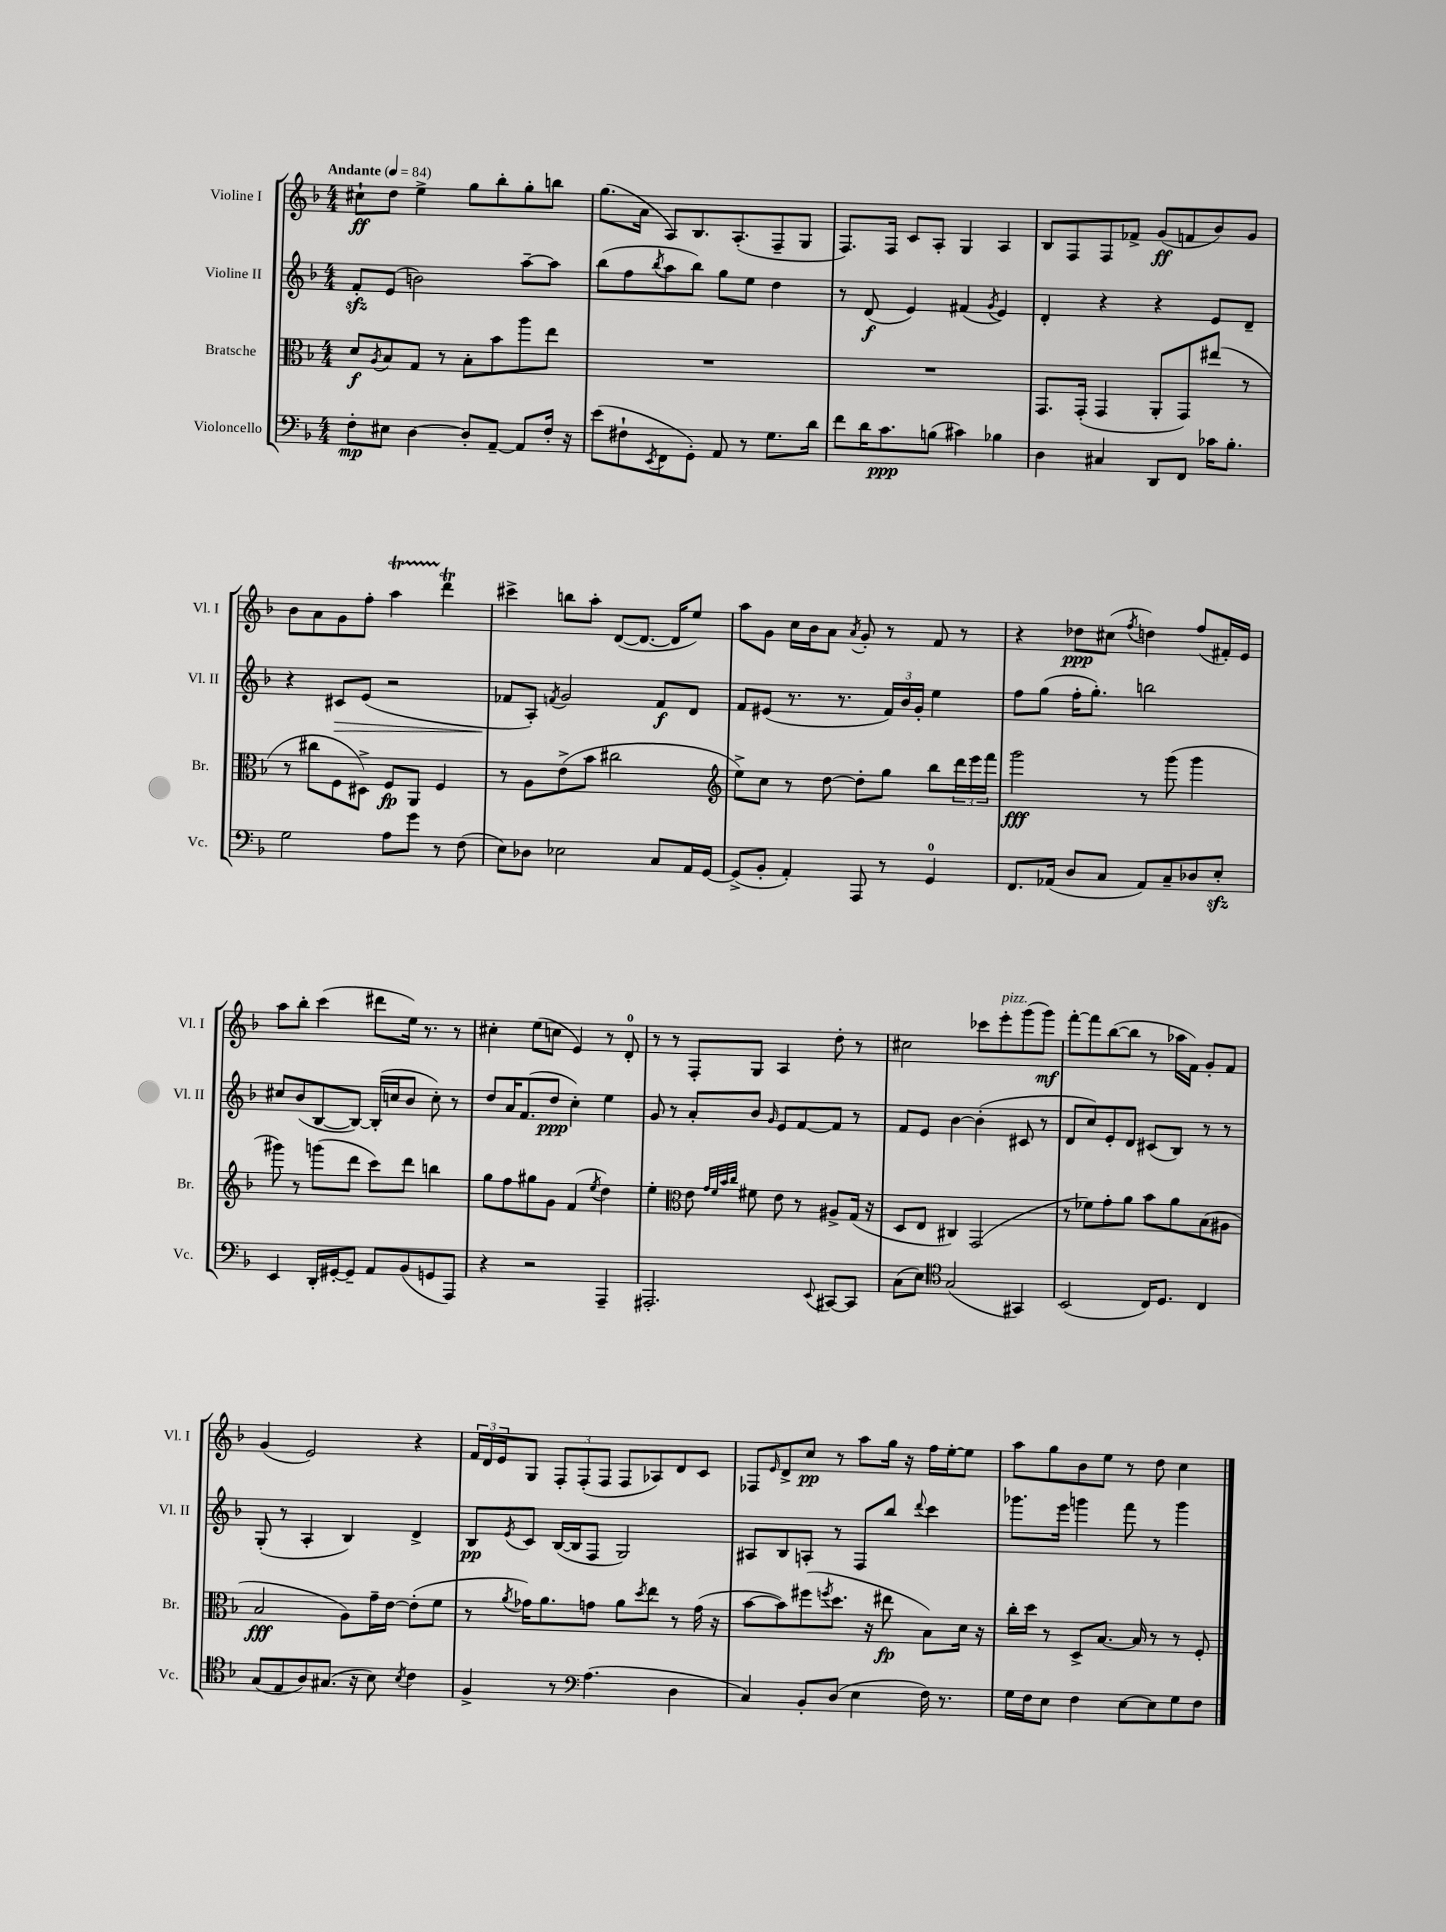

**kern	**kern	**kern	**kern
*staff4	*staff3	*staff2	*staff1
*clefF4	*clefC3	*clefG2	*clefG2
*k[b-]	*k[b-]	*k[b-]	*k[b-]
*M4/4	*M4/4	*M4/4	*M4/4
*MM84	*MM84	*MM84	*MM84
8F'	8d	8f'	8cc#`
.	8qA	.	.
8E#	8B-	(8e	8dd
[4D	8G	2b)	4ee^
.	8r	.	.
8D']	8B-'	.	8gg
[8AA~	8b-	.	8bb-'
8AA]	8aa	[8aa~	8gg'
16F'	8ee	8aa]	8bb
16r	.	.	.
=	=	=	=
(8e	1r	(8bb-	(8.gg
8F#`	.	8ff	.
.	.	.	16a
8qEE	.	8qbb-	.
8FF	.	8aa	8A)
8GG')	.	8bb-)	8.B-
8AA	.	8gg	.
.	.	.	(8.A'
8r	.	8ee	.
8.G	.	4dd	8F~
.	.	.	8G
16d	.	.	.
=	=	=	=
8f	1r	8r	8.F)
16d	.	(8d	.
8.c	.	.	16F
.	.	4e)	8c
(8B	.	.	8A'
4c#)	.	(4f#	4G
.	.	8qg	.
4B-	.	4e)	4A
=	=	=	=
4D	8.GG	4d'	8B-
.	.	.	8F
.	(16GG'	.	.
4C#	4GG	4r	8F
.	.	.	8f-^
8DD	8AA'	4r	(8g
8FF	8GG)	.	8f
16c-	(8ee#	8e	8b-)
8.B-'	.	.	.
.	8r	8d~	8g
=	=	=	=
2G	8r	4r	8b-
.	8cc#	.	8a
.	8F	8c#	8g
.	8D#^)	(8e	8ff'
8A	8F	2r	4aa
8g	8AA	.	.
8r	4F	.	4ddd
(8F	.	.	.
=	=	=	=
8E)	8r	8f-	4ccc#^
8D-	8A	8A')	.
.	.	8qf	.
2E-	(8e^	2g	8bb
.	8b-	.	8aa'
.	2cc#	.	([8d
.	.	.	8.d_
8C	.	8f	.
.	.	.	16d]
16AA	.	8d	8ee)
[16GG	.	.	.
=	=	=	=
*	*clefG2	*	*
(8GG^]	8ee^)	8f	8aa
8BB-'	8cc	(8e#	8g
4AA')	8r	8.r	16cc
.	.	.	16b-
.	[8dd	.	8a
.	.	8.r	.
.	.	.	8qa
8AAA	8dd']	.	8g'
8r	8gg	24f)	8r
.	.	24b-	.
.	.	24g'	.
4GG	8bb-	4ee	8f
.	24ddd	.	8r
.	24eee	.	.
.	24fff	.	.
=	=	=	=
8.FF	2ggg	8ff	4r
.	.	(8gg	.
(16AA-	.	.	.
8D	.	16ff'	8dd-
.	.	8.gg')	.
8C	.	.	(8cc#
.	.	.	8qff
8AA-)	8r	2bb	4dd)
8C~	(8ggg	.	.
8D-	4ggg	.	(8ff
8E'	.	.	16f#')
.	.	.	16e
=	=	=	=
4EE	8ggg#)	8cc#	8aa
.	8r	(8b-	8bb-'
16DD'	(8ggg	[8B-	(4ccc
[16GG#'	.	.	.
8GG#~]	8ddd	8B-_)	.
8AA	8ccc)	(16B-']	8ddd#
.	.	16cc	.
(8BB-	8ddd	8b-	16ee)
.	.	.	8.r
8GG	4bb	8cc')	.
8AAA)	.	8r	8r
=	=	=	=
4r	8gg	8dd	4cc#'
.	8ff	16a	.
.	.	(8.f	.
2r	8gg#	.	(8ee
.	8g	8dd	8cc
.	(4f	4cc')	4e)
.	8qee	.	.
4AAA~	4dd)	4ee	8r
.	.	.	8d'
=	=	=	=
2.AAA#'	4ee'	8g	8r
.	.	8r	8r
*	*clefC3	*	*
.	8e	8a'	8F'
.	32qqg	.	.
.	32qqf	.	.
.	32qqb-	.	.
.	32qqcc	.	.
.	8f#	8b-	8G
.	.	16qqg	.
.	8e	8e	4A
.	8r	[8f	.
8qqEE	.	.	.
[8CC#	8A#^	8f]	8dd'
8CC#]	(16G	8r	8r
.	16r	.	.
=	=	=	=
(8C	8D	8f	2cc#
8E)	8E	8e	.
*clefC4	*	*	*
(2G	4C#)	[4b-	.
.	(2GG	(4b-']	8ccc-
.	.	.	8eee'
4GG#)	.	8c#	(8ggg
.	.	8r	8ggg)
=	=	=	=
(2BB-	8r	8d	[8fff'
.	8f-)	8cc)	8fff]
.	8g'	8e'	([8bb-
.	8a	8d	8bb-]
16C)	8b-	(8c#	8r
8.D	.	.	.
.	8a	8B-)	16aa-
.	.	.	16f)
4C	(8B-	8r	8g'
.	8A#	8r	8f
=	=	=	=
(8G	2B-	(8G'	(4g
8E	.	8r	.
8A)	.	4A'	2e)
(8.G#	.	.	.
.	8A)	4B-)	.
16r	.	.	.
8B-)	16g~	.	.
.	[16e	.	.
8qB-	.	.	.
4c	(8e']	4d^	4r
.	8f	.	.
=	=	=	=
4F^	8r	8B-	24f
.	.	.	24d
.	.	.	24e
.	8qa	8qe	.
.	16g-)	8c	8G
.	8.a	.	.
8r	.	([16B-	12F'
.	.	16B-]	.
.	.	.	(12F'
*clefF4	*	*	*
(4.A	8g	8F	.
.	.	.	12F
.	8a	2G)	8F
.	8qdd	.	.
.	8ee	.	8A-)
4D	8r	.	8d
.	(16g	.	8c
.	16r	.	.
=	=	=	=
4C)	[8b-	8A#	8F-
.	.	.	16qqe
.	8b-])	8B-	8d^
8BB-'	(8ff#	8A'	8cc
.	8qff	.	.
(8D	8.dd	8r	8r
4E	.	8F	8aa
.	16r	.	.
.	8ee#	8bb-	16gg
.	.	.	16r
.	.	8qqddd	.
16F)	8B-)	4ccc	16ff
8.r	.	.	[16ee'
.	16d	.	8ee]
.	16r	.	.
=	=	=	=
16G	16cc'	8.ggg-	8aa
16F	16dd	.	.
8E	8r	.	8gg
.	.	16eee	.
4F	8D^	4ggg	8b-
.	[8.B-	.	8ee
[8E	.	8fff	8r
.	16B-]	.	.
8E]	8r	8r	8dd
8G	8r	4ggg	4cc
8F	8F'	.	.
==	==	==	==
*-	*-	*-	*-
